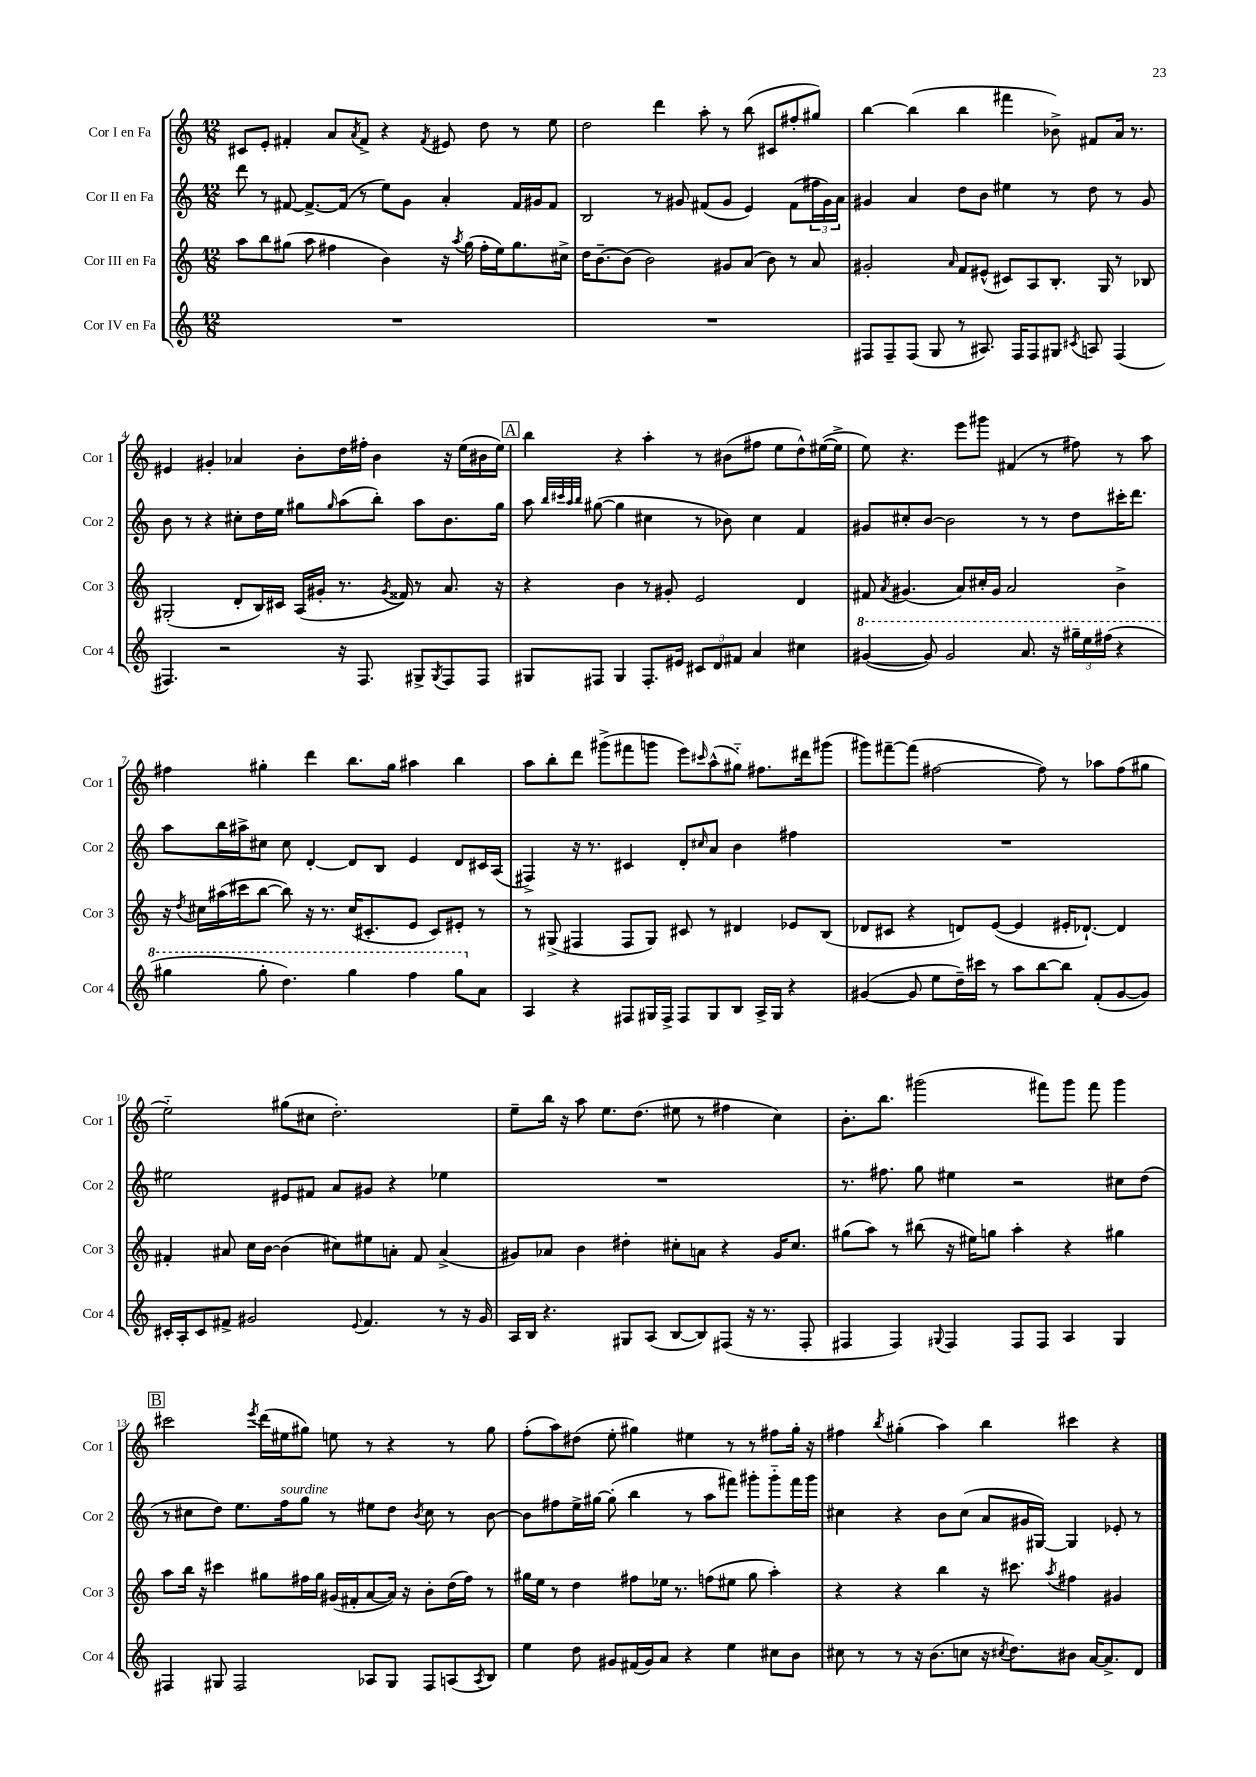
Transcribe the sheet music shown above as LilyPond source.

<<
\new StaffGroup <<
\new Staff = "s0" \with { instrumentName = "Cor I en Fa" shortInstrumentName = "Cor 1" } {
    \clef treble \key c \major \numericTimeSignature \time 12/8
    cis'8 e'8-. fis'4-. a'8 \acciaccatura { a'8 } fis'8-> r4 \acciaccatura { fis'8 } eis'8 d''8 r8 e''8 |
    d''2 d'''4 a''8-. r8 b''8( cis'8 fis''8-. gis''8) |
    b''4~ b''4( b''4 fis'''4 bes'8->) fis'8 a'16 r8. |
    eis'4 gis'4-. aes'4 b'8-. d''16 fis''16-. b'4 r16 e''16( bis'16 e''16) |
    \mark \markup { \box "A" } b''4 r4 a''4-. r8 bis'8( fis''8 e''8 d''8-^) eis''16~( eis''16-> |
    e''8) r4. e'''8 gis'''8 fis'4( r8 fis''8) r8 a''8 |
    fis''4 gis''4-. d'''4 b''8. gis''16 ais''4 b''4 |
    a''8 b''8-. d'''8 gis'''8->( fis'''8 g'''8 e'''8) \grace { cis'''16 } a''8-^( gis''8-_) fis''8. dis'''16 gis'''8( |
    gis'''8) fis'''8~-- fis'''8( fis''2~ fis''8) r8 aes''8 fis''8( gis''8 |
    e''2-_) gis''8( cis''8 d''2.-.) |
    e''8-- b''16 r16 a''8 e''8. d''8.( eis''8 r8 fis''4 c''4) |
    b'8.-. b''8. gis'''2( fis'''8) gis'''8 fis'''8 gis'''4 |
    \mark \markup { \box "B" } cis'''2 \acciaccatura { e'''8 } d'''16( eis''16 gis''8) e''8 r8 r4 r8 gis''8 |
    f''8-.( a''8) dis''8( e''8-. gis''4) eis''4 r8 r8 fis''8 gis''16-. r16 |
    fis''4 \acciaccatura { b''8 } gis''4-.( a''4) b''4 cis'''4 r4 \bar "|." |
}
\new Staff = "s1" \with { instrumentName = "Cor II en Fa" shortInstrumentName = "Cor 2" } {
    \clef treble \key c \major \numericTimeSignature \time 12/8
    d'''8 r8 fis'8~ fis'8.~-> fis'16( r8 e''8) g'8 a'4-. fis'16 gis'16 fis'8 |
    b2 r8 gis'8 fis'8( gis'8 e'4) fis'8( \tuplet 3/2 { fis''16 gis'16) a'16 } |
    gis'4 a'4 d''8 b'8 eis''4 r8 d''8 r8 gis'8 |
    b'8 r8 r4 cis''8-. d''16 e''16 gis''8 \grace { gis''16 } a''8( b''8-.) a''8 b'8. gis''16 |
    \mark \markup { \box "A" } a''8 \grace { b''32 cis'''32 a''32 b''32 } gis''8~( gis''4 cis''4 r8 bes'8) cis''4 f'4 |
    gis'8 cis''8-. b'8~ b'2 r8 r8 d''8 cis'''16-. d'''8. |
    a''8 b''16 ais''16-> cis''8 cis''8 d'4~-. d'8 b8 e'4 d'8 cis'16 a16( |
    fis4->) r16 r8. cis'4 d'8-. \grace { cis''16 } a'8 b'4 fis''4 |
    R1. |
    eis''2 eis'8 fis'8 a'8 gis'8 r4 ees''4 |
    R1. |
    r8. fis''8. g''8 eis''4 r2 cis''8 d''8( |
    \mark \markup { \box "B" } r8 cis''8 d''8) e''8. f''16^\markup { \italic "sourdine" } g''8 r8 eis''8 d''8 \acciaccatura { b'8 } cis''8 r8 b'8~ |
    b'8 fis''8 e''16-> gis''16~ gis''8-.( b''4 r8 a''8 fis'''8) gis'''8-. gis'''8-_ fis'''16 gis'''16 |
    cis''4 r4 b'8 cis''8( a'8 gis'16 gis16~) gis4 ees'8-. r8 \bar "|." |
}
\new Staff = "s2" \with { instrumentName = "Cor III en Fa" shortInstrumentName = "Cor 3" } {
    \clef treble \key c \major \numericTimeSignature \time 12/8
    a''8 b''8 gis''8( a''8 fis''4 b'4) r16 \acciaccatura { a''8 } gis''16( fis''16-. e''16) gis''8. cis''16-> |
    d''16 b'8.~-- b'8( b'2) gis'8 a'8( b'8) r8 a'8 |
    gis'2-. \grace { a'16 } f'8 eis'8-^( cis'8) a8 b8.-. g16 r8 bes8 |
    gis2-.( d'8-. b16) cis'16 a16( gis'16-. r8. \acciaccatura { gis'8 } fisis'16) r8 a'8. r16 |
    \mark \markup { \box "A" } r4 b'4 r8 gis'8-. e'2 d'4 |
    fis'8 \acciaccatura { a'8 } gis'4.( a'8) cis''16-. gis'16 a'2 b'4-> |
    r16 \acciaccatura { d''8 } cis''16 ais''16( cis'''16 b''8~ b''8) r16 r8. cis''16( cis'8.-. e'8 cis'8) eis'8-. r8 |
    r8 gis8->( fis4 fis8 gis8) cis'8 r8 dis'4 ees'8 b8( |
    des'8 cis'8 r4 d'8) e'8~( e'4 eis'16-. des'8.~-!) des'4 |
    fis'4-. ais'8 c''16 b'16~ b'4( cis''8) eis''8 a'8-. fis'8 a'4->( |
    gis'8) aes'8 b'4 dis''4-. cis''8-. a'8 r4 gis'16 cis''8. |
    gis''8( a''8) r8 bis''8( r16 eis''16) g''8 a''4-. r4 gis''4 |
    \mark \markup { \box "B" } a''8 b''16 r16 cis'''4 gis''8 fis''16 gis''16 gis'16( fis'16-. a'8~ a'16) r16 b'8-. d''16( fis''16) r8 |
    gis''16 e''16 r8 d''4 fis''8 ees''16 r8. f''8( eis''8 gis''8 a''4-.) |
    r4 r4 b''4 r16 cis'''8. \acciaccatura { a''8 } fis''4 gis'4 \bar "|." |
}
\new Staff = "s3" \with { instrumentName = "Cor IV en Fa" shortInstrumentName = "Cor 4" } {
    \clef treble \key c \major \numericTimeSignature \time 12/8
    R1. |
    R1. |
    fis8 fis8-- fis8( g8 r8 ais8.) fis16 fis8 gis8 \acciaccatura { cis'8 } a8 fis4( |
    fis4.) r2 r16 fis8. gis8-> \acciaccatura { gis8 } fis8 fis8 |
    \mark \markup { \box "A" } gis8 fis8 gis4 fis8.-. eis'16 \tuplet 3/2 { cis'8 d'8 fis'8 } a'4 cis''4 |
    \ottava #1 gis''4~( gis''8) gis''2 a''8. r16 \tuplet 3/2 { gis'''16-- e'''16 fis'''16( } r4 |
    gis'''4 gis'''8-. d'''4.) gis'''4 f'''4 gis'''8 \ottava #0 a'8 |
    a4 r4 fis8 gis16 fis16-> fis8 gis8 b8 a16-> gis16 r4 |
    gis'4~( gis'8 e''8 d''16--) cis'''16 r8 a''8 b''8~ b''8 f'8-.( gis'8~ gis'8) |
    cis'16-. a16-. cis'8 fis'8-> gis'2 \appoggiatura { e'8 } fis'4. r8 r16 gis'16 |
    a16 b16 r4. gis8 a8( b8~ b8) fis8( r16 r8. fis8-. |
    fis4 fis4) \appoggiatura { gis8 } fis4 fis8 fis8 a4 gis4 |
    \mark \markup { \box "B" } fis4 gis8 fis2 aes8 gis8 fis8 a8( \acciaccatura { a8 } b8) |
    e''4 d''8 gis'8 fis'16( gis'16) a'8 r4 e''4 cis''8 b'8 |
    cis''8 r8 r8 r16 b'8.( c''8 r16 \acciaccatura { cis''8 } d''8.) bis'8 a'16~ a'8.-> d'8 \bar "|." |
}
>>
>>
